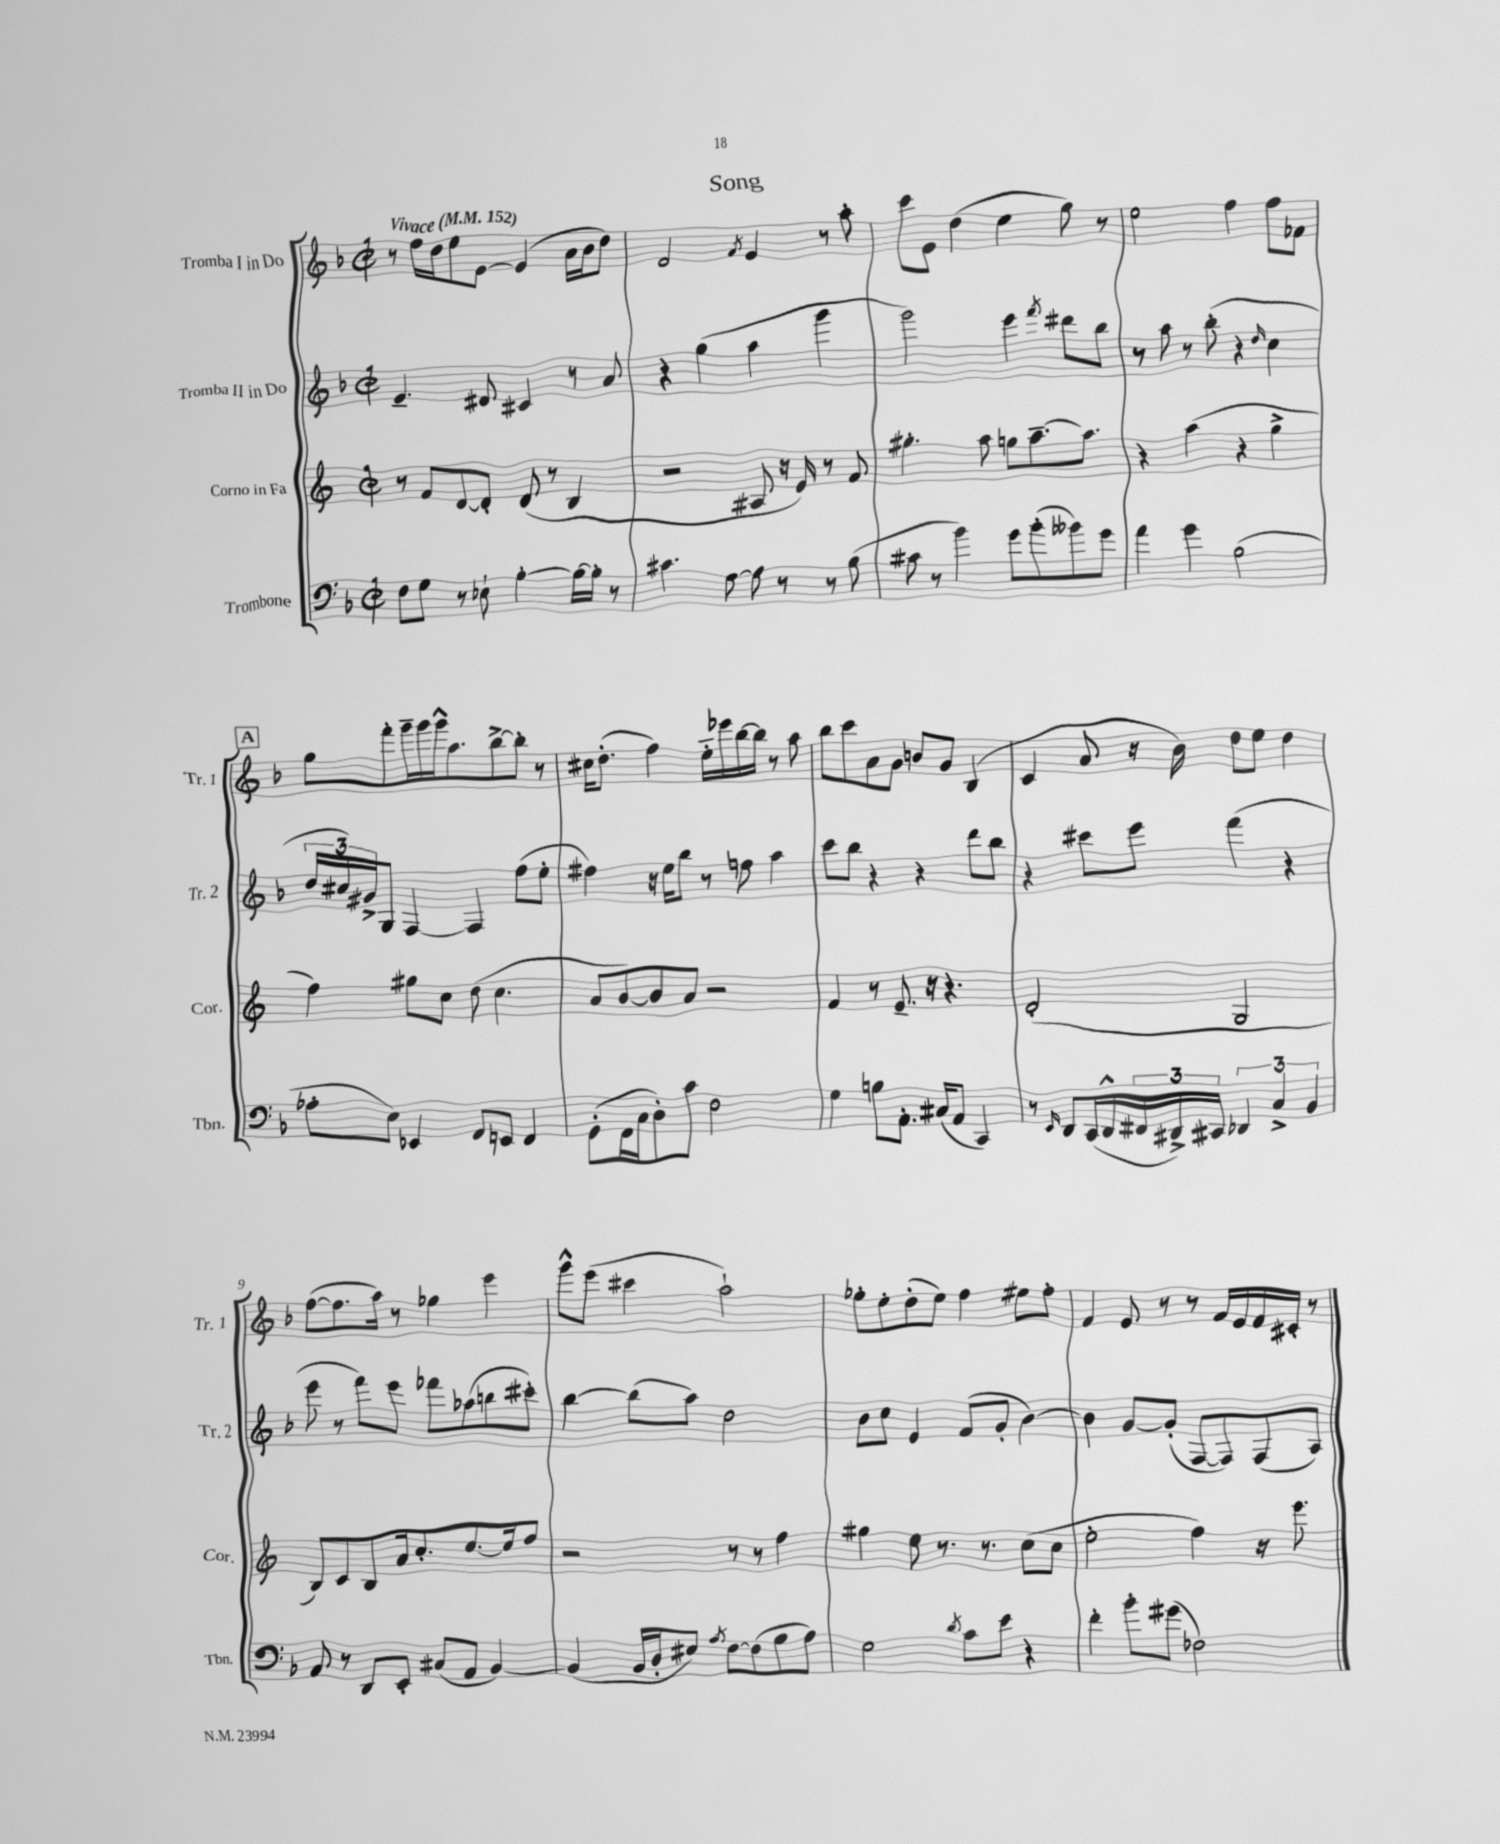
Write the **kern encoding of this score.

**kern	**kern	**kern	**kern
*part4	*part3	*part2	*part1
*staff4	*staff3	*staff2	*staff1
*I"Trombone	*I"Corno in Fa	*I"Tromba II in Do	*I"Tromba I in Do
*I'Tbn.	*I'Cor.	*I'Tr. 2	*I'Tr. 1
*clefF4	*clefG2	*clefG2	*clefG2
*k[b-]	*k[]	*k[b-]	*k[b-]
*M2/2	*M2/2	*M2/2	*M2/2
*met(c|)	*met(c|)	*met(c|)	*met(c|)
*MM152	*MM152	*MM152	*MM152
=1	=1	=1	=1
!	!	!	!LO:TX:a:B:t=Vivace
8F\L	8r	4.e~/	8r
8G\J	8f/L	.	16ff\LL
.	.	.	16dd\J
8r	[8d/	.	8ee\
8E-X`\	8d'/J]	8d#X/	[8e\J
[4B-'\	(8d/	4c#X/	(4e/]
.	8r	.	.
16B-\LL_	4B/	8r	16a\LL
16B-'\JJ]	.	.	16b-\J
8r	.	8a/	8dd\J)
=2	=2	=2	=2
4.c#X\	2r	4r	2d/
.	.	(4gg\	.
[8A\	.	.	.
.	.	.	8qf/
8A\]	8A#X/	4aa\	4e/
8r	16r	.	.
.	16e/)	.	.
8r	8r	4ggg\	8r
(8B-\	8f/	.	8aa'\
=3	=3	=3	=3
8c#X\	4.gg#X'\	2ggg\)	8ccc\L
8r	.	.	8e\J
4b-\)	.	.	(4dd\
.	8aa\	.	.
8g\L	8ggn\L	4eee\	4ee\
(8b-'\	[8.aa~\	.	.
.	.	8qfff/	.
8b--X\)	.	8ddd#X\L	8gg\)
.	8.aa\J]	.	.
8g\J	.	8bb-\J	8r
=4	=4	=4	=4
4a\	4r	8r	2ee\
.	.	8aa\	.
4g\	(4aa\	8r	.
.	.	(8bb-'\	.
(2B-\	4r	4r	4ff\
.	.	16qqdd/	.
.	4gg^\	4cc\	8ff\L
.	.	.	8f-X\J
!!LO:LB:g=z
!!LO:REH:place=s1:t=A
=5	=5	=5	=5
8A-X'\L	4ff\)	24dd/LL	8gg\L
.	.	24cc#X/)	.
.	.	24g#X^/J	.
8E\J)	.	8G/J	8fff'\
4EE-X/	8gg#X\L	[4F/	16ggg~\L
.	.	.	16ggg\
.	8cc\J	.	16ggg^^\J
.	.	.	8.aa\
8FF/L	(8dd\	4F/]	.
8EEn/J	4.cc\	.	[8bb-^\
4FF/	.	(8ff\L	8bb-'\J]
.	.	8ee'\J	8r
=6	=6	=6	=6
(8GG'\L	8a/L	4ff#X\)	16cc#X\KL
.	.	.	(8.dd'\J
16FF\L	[8b/)	.	.
16C\J	.	.	.
8D'\)	8b/]	16r	4ff\)
.	.	16ee\KL	.
8c\J	8a/J	8bb-\J	.
2F\	2r	8r	16ee\LL
.	.	.	16eee-X\
.	.	8ffn\	[16bb-\
.	.	.	16bb-\JJ]
.	.	4aa\	8r
.	.	.	8aa\
=7	=7	=7	=7
4G\	4f/	8ccc\L	8bb-\L
.	.	8bb-\J	8ccc\
8Bn\L	8r	4r	8a\
8.AA'\J	8.e~/	.	8g\J
.	.	4r	8bn/L
(16C#X/KL	16r	.	.
8AA/J	4.r	.	8g/J
4CC/)	.	8ddd\L	(4B-/
.	.	8bb-\J	.
=8	=8	=8	=8
8r	(2d'/	4r	4c/
16qqEE/	.	.	.
8DD/L	.	.	.
(16CC/L	.	8ccc#X\L	8a/
16DD^^/	.	.	.
24FF#X/	.	8eee\J	16r
24DD#X^/)	.	.	.
.	.	.	16b-\)
24CC#X/JJ	.	.	.
6DD-X/	2G/	(4fff\	8dd\L
.	.	.	8ee\J
6C^/	.	.	.
.	.	4r	4dd\
6BB-/	.	.	.
!!LO:LB:g=z
=9	=9	=9	=9
8AA/	8B/L)	8eee\	([8ff\L
8r	8c/	8r	8.ff\]
8DD/L	8B/	8fff\L)	.
.	.	.	16aa\Jk)
8EE'/J	16a/k	8eee\J	8r
.	8.cc'/	.	.
(8C#X/L	.	8fff-X\L	4gg-X\
8AA/J	[8.ee/	(8aa-X\	.
[4BB-/)	.	8bbn\	4eee\
.	16ee/k]	.	.
.	8ff/J	8ccc#X'\J)	.
=10	=10	=10	=10
(4BB-/]	2r	[4bb-\	8ggg^^\L
.	.	.	(8eee\J
16BB-/LL	.	(8bb-\L]	4ccc#X\
16D'/J	.	.	.
8E#X/J)	.	8aa\J)	.
8qA/	.	.	.
[8F\L	8r	2dd\	2aa`\)
(8F\]	8r	.	.
8B-\	4ff\	.	.
8A\J)	.	.	.
=11	=11	=11	=11
2G\	4gg#X\	8b-\L	8gg-X'\L
.	.	8cc\J	8ee'\
.	8ee\	4e/	(8dd'\
.	8.r	.	8ee\J)
8qd/	.	.	.
8c\L	.	(8f/L	4ff\
.	8.r	.	.
8e\J	.	8g'/J	.
4r	(8cc\L	[4b-\)	8ee#X\L
.	8cc\J	.	8ff'\J
=12	=12	=12	=12
4f'\	2ee'\	4b-\]	4f/
8b-'\L	.	[8g/L	8e/
(8g#X\J	.	(8g'/J]	8r
2F-X\)	4ff\)	[8F/L	8r
.	.	8F/])	16f/LL
.	.	.	16e/
.	16r	(8F/	16f/
.	8.eee\	.	16c#X'/JJ
.	.	8A/J)	8r
==	==	==	==
*-	*-	*-	*-
